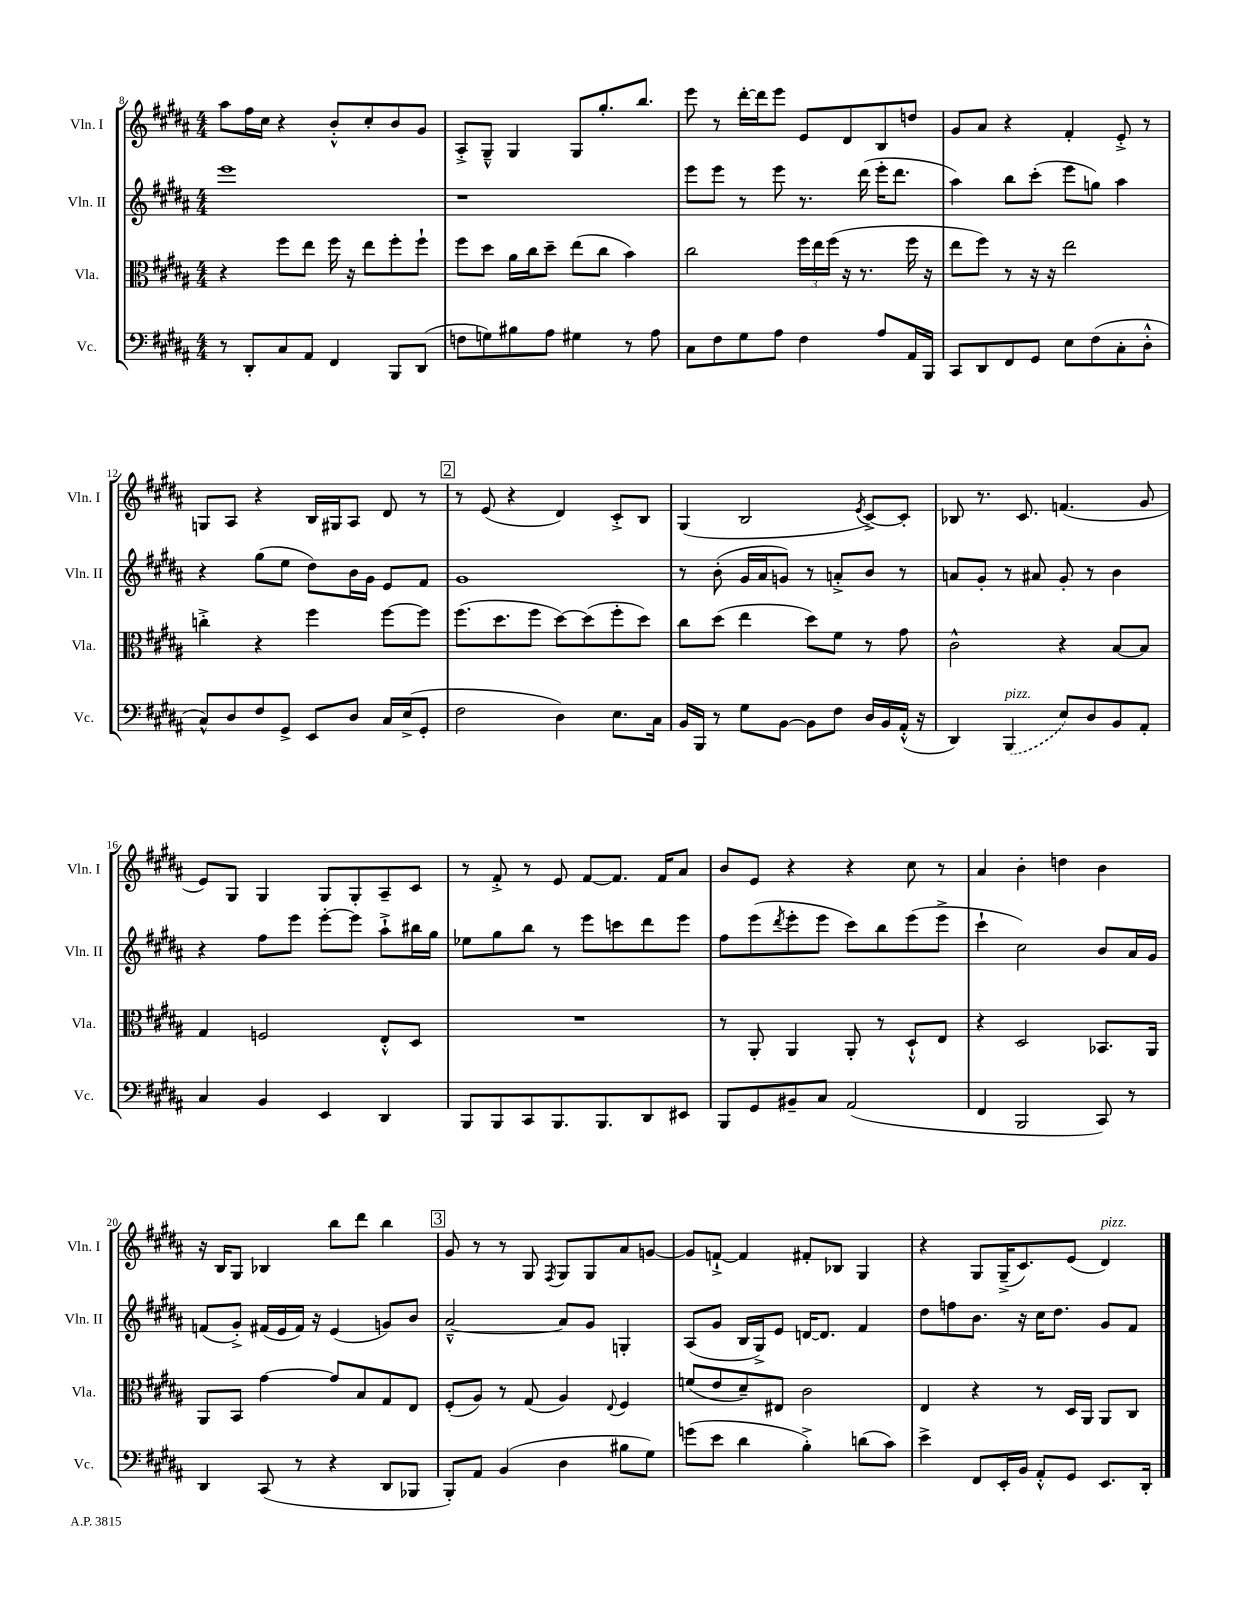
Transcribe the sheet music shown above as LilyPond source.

<<
\new StaffGroup <<
\new Staff = "s0" \with { instrumentName = "Vln. I" shortInstrumentName = "Vln. I" } {
    \clef treble \key b \major \numericTimeSignature \time 4/4
    ais''8 fis''16 cis''16 r4 b'8-.-^ cis''8-. b'8 gis'8 |
    ais8-.-> gis8---^ gis4 gis8 gis''8.-. b''8. |
    e'''8 r8 dis'''16~-. dis'''16 e'''8 e'8 dis'8 b8 d''8 |
    gis'8 ais'8 r4 fis'4-. e'8-.-> r8 |
    g8 ais8 r4 b16 gis16 ais8 dis'8 r8 |
    \mark \markup { \box "2" } r8 e'8( r4 dis'4) cis'8-.-> b8 |
    gis4( b2 \acciaccatura { e'8 } cis'8~->) cis'8-. |
    bes8 r8. cis'8. f'4.( gis'8 |
    e'8) gis8 gis4 gis8 gis8-. ais8-- cis'8 |
    r8 fis'8-.-> r8 e'8 fis'8~ fis'8. fis'16 ais'8 |
    b'8 e'8 r4 r4 cis''8 r8 |
    ais'4 b'4-. d''4 b'4 |
    r16 b16 gis8 bes4 b''8 dis'''8 b''4 |
    \mark \markup { \box "3" } gis'8 r8 r8 gis8 \acciaccatura { fis8 } gis8 gis8 ais'8 g'8~ |
    g'8 f'8~-!-> f'4 fis'8-. bes8 gis4 |
    r4 gis8 gis16--->( cis'8.) e'8( dis'4^\markup { \italic "pizz." }) \bar "|." |
}
\new Staff = "s1" \with { instrumentName = "Vln. II" shortInstrumentName = "Vln. II" } {
    \clef treble \key b \major \numericTimeSignature \time 4/4
    e'''1 |
    r1 |
    e'''8 e'''8 r8 e'''8 r8. dis'''16( e'''16-. dis'''8. |
    ais''4) b''8 cis'''8-.( e'''8 g''8) ais''4 |
    r4 gis''8( e''8 dis''8) b'16 gis'16 e'8 fis'8 |
    \mark \markup { \box "2" } gis'1 |
    r8 b'8-.( gis'16 ais'16 g'8) r8 a'8-.-> b'8 r8 |
    a'8 gis'8-. r8 ais'8 gis'8-. r8 b'4 |
    r4 fis''8 e'''8 e'''8~-. e'''8 ais''8-!-> bis''16 gis''16 |
    ees''8 gis''8 b''8 r8 e'''8 c'''8 dis'''8 e'''8 |
    fis''8 e'''8( \acciaccatura { dis'''8 } e'''8-. e'''8 cis'''8) b''8 e'''8( e'''8-> |
    cis'''4-! cis''2) b'8 ais'16 gis'16 |
    f'8( gis'8-.->) fis'16( e'16 fis'16) r16 e'4( g'8) b'8 |
    \mark \markup { \box "3" } ais'2~---^ ais'8 gis'8 g4-. |
    ais8( gis'8 b16 gis16->) e'8 d'16~ d'8. fis'4 |
    dis''8 f''8 b'8. r16 cis''16 dis''8. gis'8 fis'8 \bar "|." |
}
\new Staff = "s2" \with { instrumentName = "Vla." shortInstrumentName = "Vla." } {
    \clef alto \key b \major \numericTimeSignature \time 4/4
    r4 fis''8 e''8 fis''16 r16 e''8 fis''8-. fis''8-! |
    fis''8 dis''8 ais'16 cis''16 dis''8-- e''8( cis''8 b'4) |
    cis''2 \tuplet 3/2 { fis''16 e''16 fis''16( } r16 r8. fis''16 r16 |
    e''8 fis''8) r8 r16 r16 e''2 |
    c''4-.-> r4 fis''4 fis''8~ fis''8 |
    \mark \markup { \box "2" } fis''8.( dis''8. fis''8 dis''8~) dis''8( fis''8-. dis''8) |
    cis''8 dis''8( e''4 dis''8) fis'8 r8 gis'8 |
    cis'2-^ r4 b8~ b8 |
    gis4 f2 e8-.-^ dis8 |
    R1 |
    r8 ais,8-. ais,4 ais,8-. r8 dis8-!-^ e8 |
    r4 dis2 bes,8. ais,16 |
    ais,8 b,8 gis'4~ gis'8 b8 gis8 e8 |
    \mark \markup { \box "3" } fis8-.( ais8) r8 gis8( ais4) \appoggiatura { e8 } fis4 |
    f'8( e'8 dis'8--) eis8 cis'2 |
    e4 r4 r8 dis16 ais,16 ais,8 cis8 \bar "|." |
}
\new Staff = "s3" \with { instrumentName = "Vc." shortInstrumentName = "Vc." } {
    \clef bass \key b \major \numericTimeSignature \time 4/4
    r8 dis,8-. cis8 ais,8 fis,4 b,,8 dis,8( |
    f8 g8) bis8 ais8 gis4 r8 ais8 |
    cis8 fis8 gis8 ais8 fis4 ais8 ais,16 b,,16 |
    cis,8 dis,8 fis,8 gis,8 e8 fis8( cis8-. dis8-.-^ |
    cis8-^) dis8 fis8 gis,8-> e,8 dis8 cis16 e16->( gis,8-. |
    \mark \markup { \box "2" } fis2 dis4) e8. cis16 |
    b,16 b,,16 r8 gis8 b,8~ b,8 fis8 dis16 b,16 ais,16-.-^( r16 |
    dis,4) \once \slurDashed b,,4^\markup { \italic "pizz." }( e8) dis8 b,8 ais,8-. |
    cis4 b,4 e,4 dis,4 |
    b,,8 b,,8 cis,8 b,,8. b,,8. dis,8 eis,8 |
    b,,8 gis,8 bis,8-- cis8 ais,2( |
    fis,4 b,,2 cis,8) r8 |
    dis,4 cis,8( r8 r4 dis,8 bes,,8 |
    \mark \markup { \box "3" } b,,8-.) ais,8 b,4( dis4 bis8 gis8) |
    g'8( e'8 dis'4 b4-.->) d'8( cis'8) |
    e'4-> fis,8 e,16-. b,16 ais,8-.-^ gis,8 e,8. dis,16-. \bar "|." |
}
>>
>>
\layout { \context { \Score currentBarNumber = #8 } }
